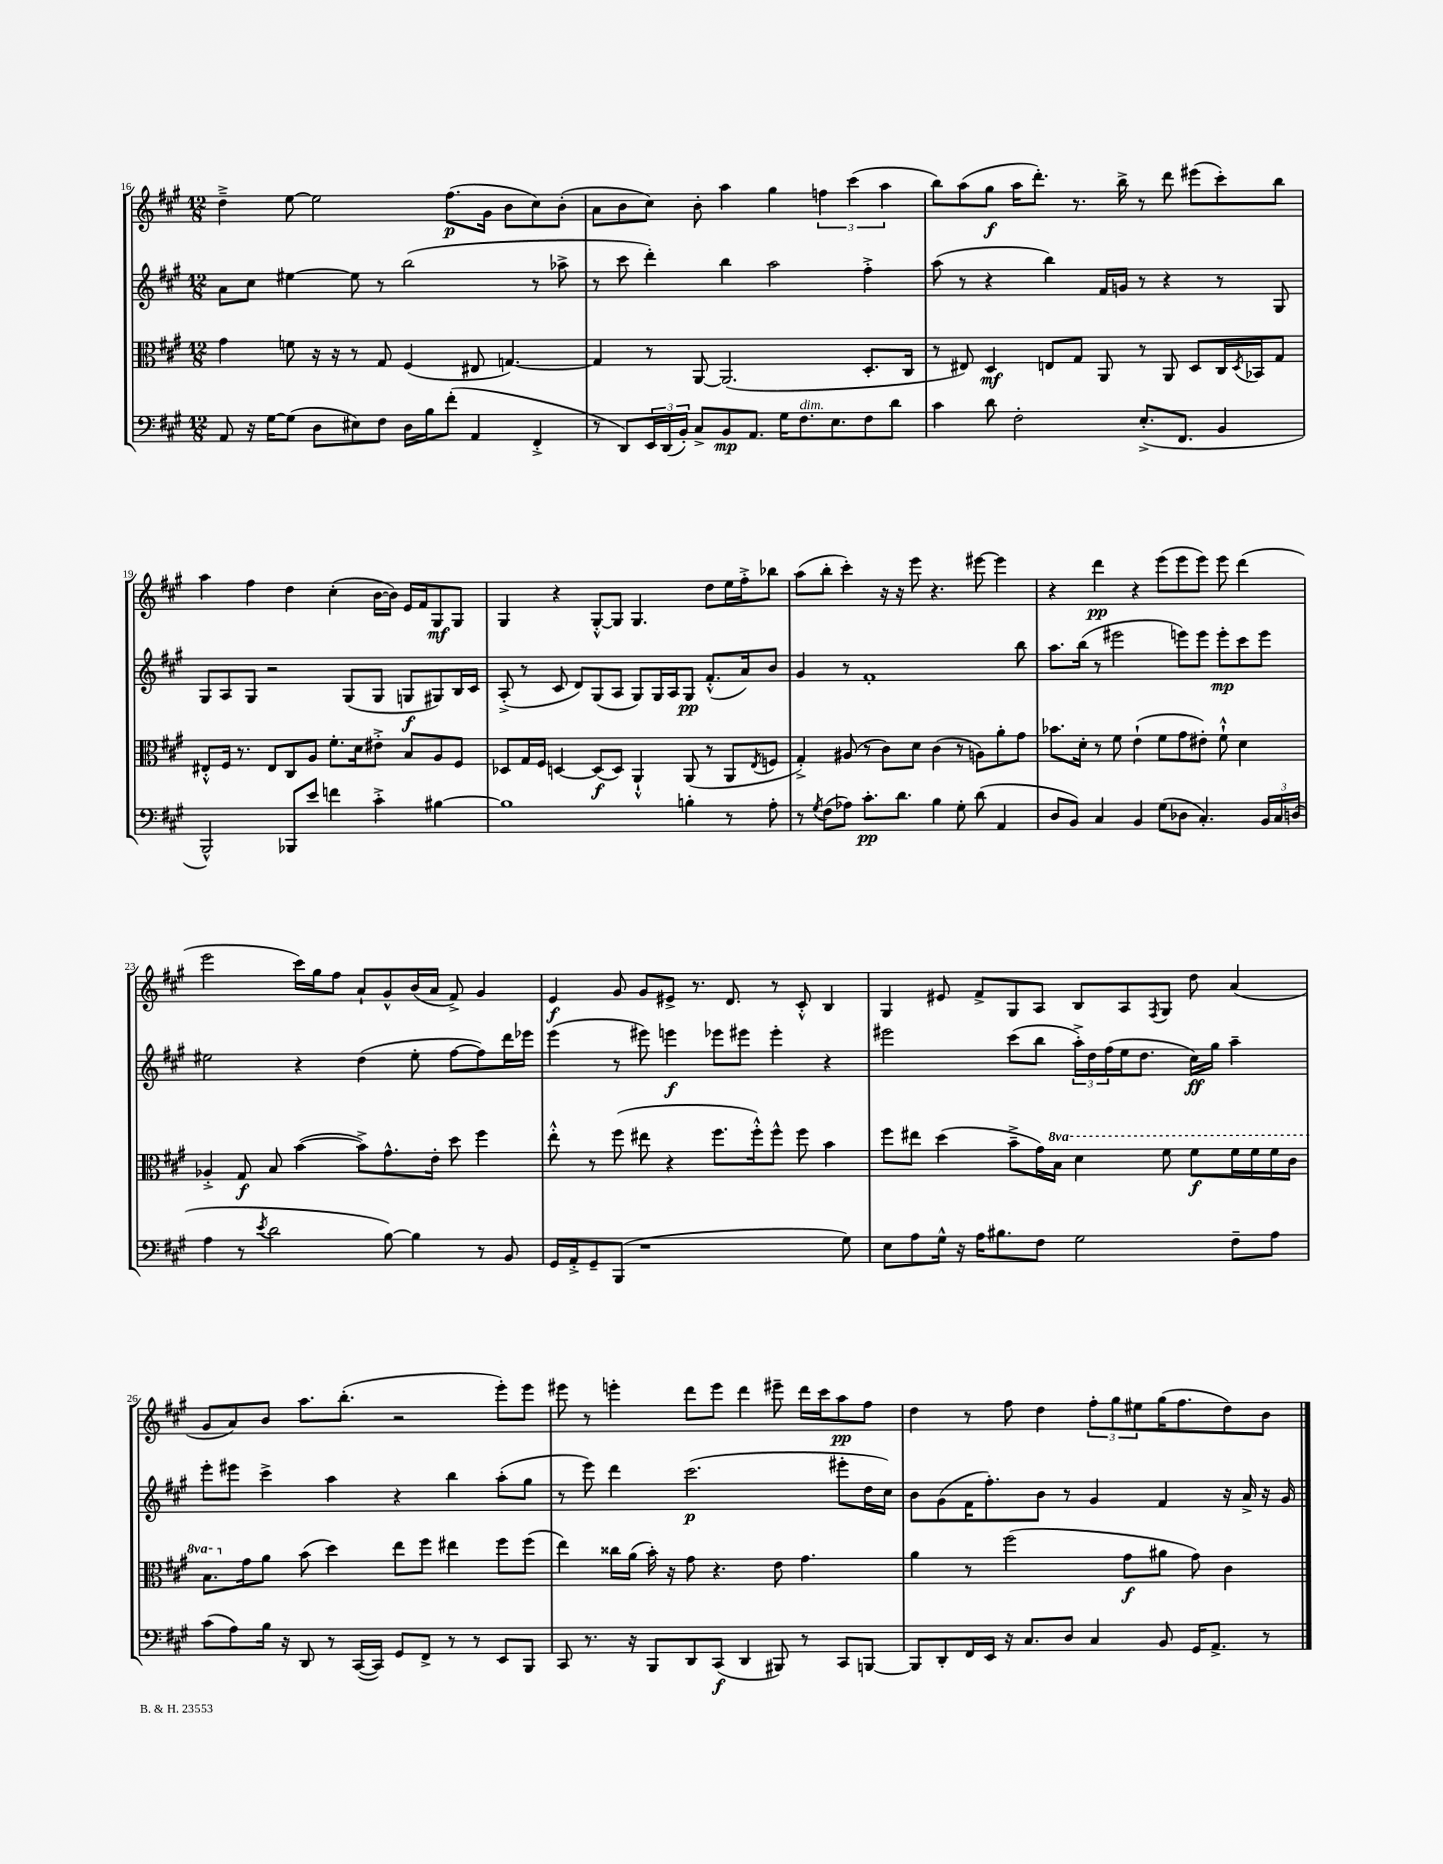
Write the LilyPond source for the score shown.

<<
\new StaffGroup <<
\new Staff = "s0" {
    \clef treble \key a \major \numericTimeSignature \time 12/8
    d''4---> e''8~ e''2 fis''8.\p( gis'16 b'8 cis''8) b'8-.( |
    a'8 b'8 cis''8) b'8-. a''4 gis''4 \tuplet 3/2 { f''4 cis'''4( a''4 } |
    b''8) a''8( gis''8\f a''16 d'''8.-.) r8. b''16-> r8 d'''8 eis'''8( cis'''8-.) b''8 |
    a''4 fis''4 d''4 cis''4-.( b'16~ b'16) e'16 fis'16 gis8\mf gis8 |
    gis4 r4 gis8~-.-^ gis8 gis4. d''8 e''16 fis''16-.-> bes''8 |
    a''8( b''8-. cis'''4-.) r16 r16 e'''8 r4. eis'''8~ eis'''4 |
    r4 d'''4\pp r4 e'''8( e'''8 e'''8) e'''8 d'''4( |
    e'''2 cis'''16) gis''16 fis''8 a'8-! gis'8-^ b'16( a'16 fis'8->) gis'4 |
    e'4\f gis'8 gis'8 eis'8-> r8. d'8. r8 cis'8-.-^ b4 |
    gis4 eis'8 fis'8-> gis8 a8 b8 a8 \acciaccatura { fis8 } gis8 d''8 a'4( |
    gis'8 a'8) b'8 a''8. b''8.-.( r2 e'''8-.) e'''8 |
    eis'''8 r8 e'''4-. d'''8 e'''8 d'''4 eis'''8-- d'''16 cis'''16 a''8\pp fis''8 |
    d''4 r8 fis''8 d''4 \tuplet 3/2 { fis''8-. gis''8 eis''8 } gis''16( fis''8. d''8) b'8 \bar "|." |
}
\new Staff = "s1" {
    \clef treble \key a \major \numericTimeSignature \time 12/8
    a'8 cis''8 eis''4~ eis''8 r8 b''2( r8 aes''8-> |
    r8 cis'''8 d'''4-.) b''4 a''2 fis''4-.-> |
    a''8( r8 r4 b''4) fis'16 g'16 r8 r4 r8 gis8 |
    gis8 a8 gis8 r2 gis8( gis8 g8\f gis8) b16 cis'16 |
    a8-.->( r8 cis'8 d'8) gis8( a8 gis8) gis16 a16 gis8\pp fis'8.-.-^( a'16) b'8 |
    gis'4 r8 fis'1-. b''8 |
    a''8. b''16( r8 eis'''2 e'''8) e'''8 e'''8-.\mp cis'''8 e'''8 |
    eis''2 r4 d''4( eis''8-. fis''8~ fis''8) d'''16 ees'''16 |
    e'''4( r8 eis'''8) e'''4\f ees'''8 eis'''8 eis'''4-. r4 |
    eis'''2 cis'''8( b''8 \tuplet 3/2 { a''16-.->) d''16 fis''16( } e''16 d''8. cis''16\ff) gis''16 a''4-- |
    e'''8-. eis'''8 cis'''4-> a''4 r4 b''4 a''8-.( gis''8 |
    r8 e'''8) d'''4 cis'''2.\p( eis'''8-. d''16 cis''16) |
    b'8 gis'8( fis'16 fis''8.-.) b'8 r8 gis'4 fis'4 r16 a'16-> r16 gis'16 \bar "|." |
}
\new Staff = "s2" {
    \clef alto \key a \major \numericTimeSignature \time 12/8 \set Staff.ottavationMarkups = #ottavation-simple-ordinals
    gis'4 f'8 r16 r16 r8 gis8 fis4( eis8 g4.~) |
    g4 r8 a,8~ a,2.( d8.-. cis16 |
    r8 eis8) d4\mf e8 gis8 a,8 r8 a,8 d8 cis16 \acciaccatura { d8 } bes,16 gis8 |
    eis8-.-^ fis16 r8. eis8 cis8 a8 fis'8.-. d'16 eis'8-.-> b8 a8 fis8 |
    des8 gis16 fis16 d4~ d8\f( d8) a,4-!-^ a,8( r8 a,8 \acciaccatura { e8 } f8 |
    gis4-.->) ais8( r8 cis'8) d'8 cis'4( r8 a8) a'8-. gis'8 |
    bes'8. d'16-. r8 fis'8 e'4-!( fis'8 gis'8 eis'8-.) fis'8-!-^ d'4 |
    aes4-.-> gis8\f b8 b'4~( b'8->) gis'8.-^ e'16-. d''8 fis''4 |
    e''8-.-^ r8 fis''8( eis''8 r4 fis''8. fis''16-.-^) fis''8-^ fis''8 b'4 |
    fis''8 eis''8 d''4( b'8---> gis'16) \ottava #1 b'16 d''4 fis''8 fis''8\f fis''16 fis''16 fis''16 cis''16 |
    b'8. \ottava #0 gis'16 a'8 b'8( d''4) e''8 fis''8 eis''4 fis''8 fis''8( |
    e''4) cisis''16 a'16( b'16-.) r16 gis'8 r4. e'8 gis'4. |
    a'4 r8 fis''2( gis'8\f ais'8 gis'8) cis'4 \bar "|." |
}
\new Staff = "s3" {
    \clef bass \key a \major \numericTimeSignature \time 12/8
    a,8 r16 gis16~ gis8( d8 eis8) fis8 d16 b16 fis'8-.( a,4 fis,4-.-> |
    r8 d,8) \tuplet 3/2 { e,16 d,16( b,16-.) } cis8-> b,8\mp a,8. gis16 fis8.^\markup { \italic "dim." } e8. fis8 d'8 |
    cis'4 d'8 fis2-. e8.-.->( fis,8. b,4 |
    b,,2-^) bes,,8 e'8 f'4 cis'4-.-> bis4~ |
    bis1 b4-. r8 a8-. |
    r8 \acciaccatura { gis8 } fis8( aes8) cis'8.-.\pp d'8. b4 gis8-. d'8( a,4 |
    d8 b,8) cis4 b,4 gis8( des8 cis4.-.) \tuplet 3/2 { b,16 cis16 d16( } |
    a4 r8 \acciaccatura { e'8 } d'2 b8~) b4 r8 b,8 |
    gis,16 a,16-.-> gis,8-- b,,8( r1 gis8) |
    e8 a8 gis16-^ r16 a16 bis8. fis8 gis2 fis8-- a8 |
    cis'8( a8) b16 r16 d,8 r8 cis,16~( cis,16) gis,8 fis,8-> r8 r8 e,8 b,,8 |
    cis,8 r8. r16 b,,8 d,8 cis,8\f( d,4 bis,,8) r8 cis,8 b,,8~ |
    b,,8 d,8-. fis,16 e,16 r16 cis8. d8 cis4 b,8 gis,16 a,8.-> r8 \bar "|." |
}
>>
>>
\layout { \context { \Score currentBarNumber = #16 } }
